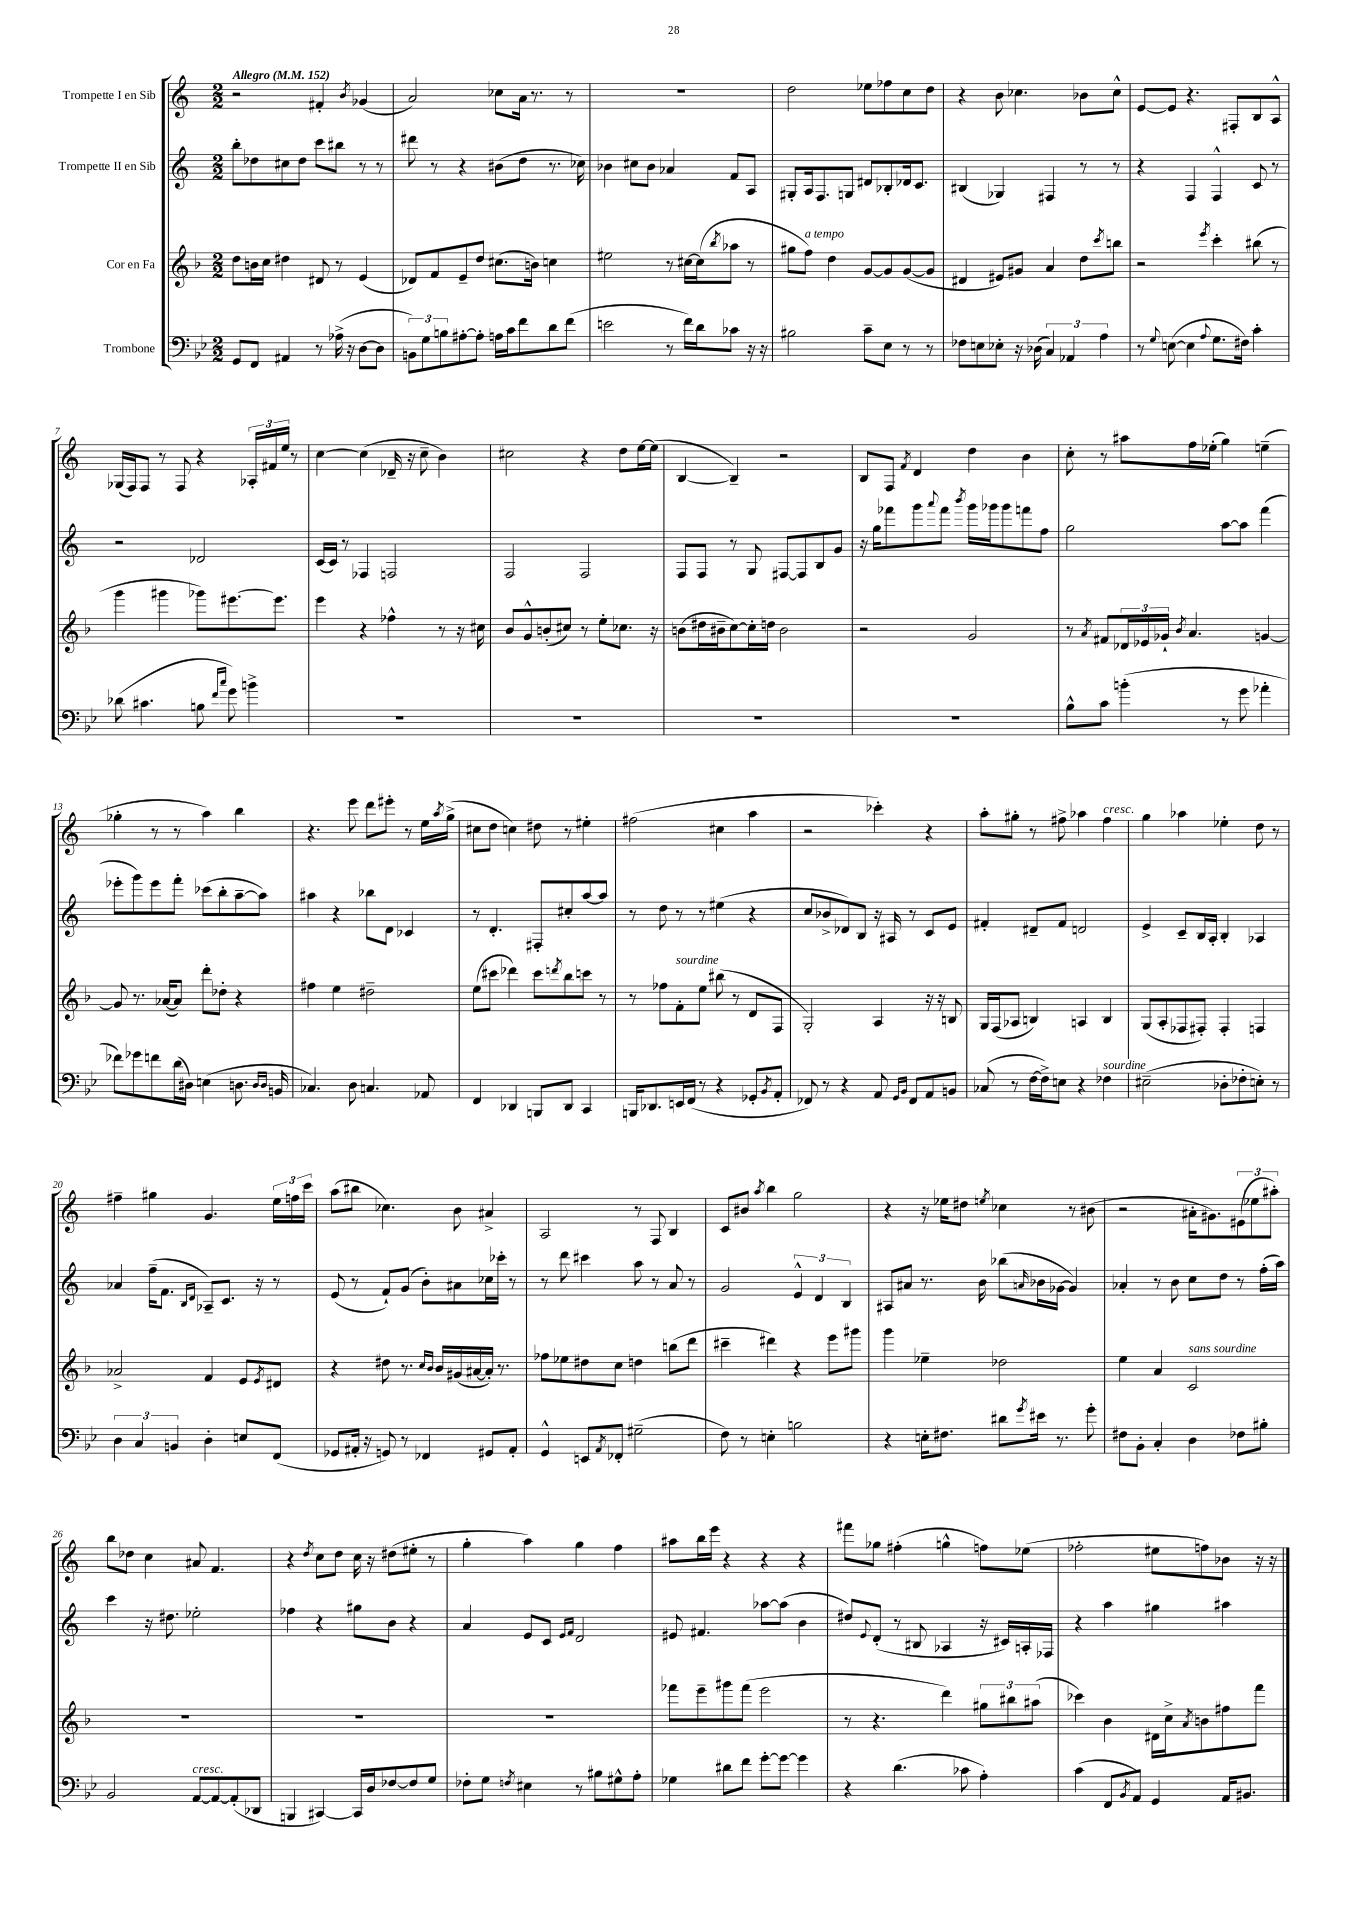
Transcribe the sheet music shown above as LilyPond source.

<<
\new StaffGroup <<
\new Staff = "s0" \with { instrumentName = "Trompette I en Sib" } {
    \clef treble \key c \major \numericTimeSignature \time 2/2 \tempo "Allegro" 4 = 152
    r2 fis'4-. \acciaccatura { b'8 } ges'4( |
    a'2) ces''8 a'16 r8. r8 |
    R1 |
    d''2 ees''8 fes''8 c''8 d''8 |
    r4 b'8 ces''4. bes'8 ces''8-^ |
    e'8~ e'8 r4. fis8-. b8 a8-^ |
    ges16( f16) f8 r8 f8 r4 \tuplet 3/2 { aes16-. fis'16 e''16 } r8 |
    c''4~ c''4( des'16-- r16 c''8-- b'4) |
    cis''2 r4 d''8 e''16~ e''16( |
    b4~ b4--) r2 |
    b8 f8 \acciaccatura { f'8 } d'4 d''4 b'4 |
    c''8-. r8 ais''8 f''16 ees''16-.( g''4) e''4--( |
    ges''4-. r8 r8 a''4) b''4 |
    r4. e'''8 d'''8 eis'''8-. r8 e''16 \acciaccatura { a''8 } g''16->( |
    cis''8 d''8 c''4) dis''8 r8 eis''4-. |
    fis''2( cis''4 a''4 |
    r2 ces'''4-.) r4 |
    a''8-. gis''8-. r8 fis''8-> aes''4 fis''4^\markup { \italic "cresc." } |
    g''4 aes''4 ees''4-. d''8 r8 |
    fis''4-- gis''4 g'4. \tuplet 3/2 { e''16 f''16 c'''16 } |
    a''8( bis''8 ces''4.) b'8 ais'4-> |
    a2 r8 f8 b4 |
    c'8 bis'8 \acciaccatura { a''8 } b''4 g''2 |
    r4 r16 ees''16 dis''8 \acciaccatura { e''8 } ces''4 r8 bis'8( |
    r2 ais'16-. gis'8.) \tuplet 3/2 { eis'8( ees''8 ais''8-.) } |
    b''8 des''8 c''4 ais'8 f'4. |
    r4 \acciaccatura { d''8 } c''8 d''8 c''16 r16 dis''8( eis''8-. r8 |
    g''4-. a''4) g''4 f''4 |
    ais''8 b''16 e'''16 r4 r4 r4 |
    fis'''8 ges''8 fis''4-.( g''4-^ f''8) ees''8( |
    fes''2-. eis''8 f''8) bes'8 r16 r16 \bar "|." |
}
\new Staff = "s1" \with { instrumentName = "Trompette II en Sib" } {
    \clef treble \key c \major \numericTimeSignature \time 2/2
    b''8-. des''8 cis''8 des''8 c'''8 bis''8 r8 r8 |
    dis'''8 r8 r4 bis'8( d''8 r8. ces''16) |
    bes'4 cis''8 bes'8 aes'4 f'8 a8 |
    gis8-. a16 f8. g8 dis'8 bes8-. des'16 c'8. |
    bis4( ges4) fis4 r8 r8 |
    r4 f4 f4-^ c'8 r8 |
    r2 des'2 |
    c'16( c'16) r8 fes4 f2 |
    f2 f2 |
    f8 f8 r8 g8 fis8~ fis8 b8 g'8 |
    r16 g''16 fes'''8 g'''8 \appoggiatura { a'''8 } fes'''8 \acciaccatura { b'''8 } g'''16 ges'''16 ges'''8 f'''8 f''8 |
    g''2 a''8~ a''8 f'''4( |
    ees'''8-. g'''8) ees'''8 f'''8-. ces'''8( b''8-. a''8~-- a''8) |
    ais''4 r4 bes''8 d'8 ces'4 |
    r8 d'4.-. fis8-. cis''8-. a''8~ a''8 |
    r8 d''8 r8 r8 eis''4( r4 |
    c''8 bes'8-> des'8) b8 r16 ais16 r8 c'8 e'8 |
    fis'4-. dis'8-- fis'8 d'2 |
    e'4-> c'8-- b16 a16-. b4-. aes4 |
    aes'4 f''16--( f'8. \grace { b16 d'16 } aes8--) c'8. r16 r8 |
    e'8( r8 f'8-!) g'8( b'8-.) ais'8 ces''16 ces'''16-. r8 |
    r8 d'''8 cis'''4 a''8 r8 a'8 r8 |
    g'2 \tuplet 3/2 { e'4-^ d'4 b4 } |
    ais8 ais'8 r8. b'16 bes''8( \grace { a'16 } bes'16 ges'16~ ges'4) |
    aes'4-. r8 b'8 c''8 d''8 r8 f''16-.( a''16) |
    c'''4 r16 dis''8. ees''2-. |
    fes''4 r4 gis''8 b'8 r4 |
    a'4 e'8 c'8 \grace { e'16 f'16 } d'2 |
    eis'8 fis'4. aes''8~ aes''8( b'4 |
    dis''8) \appoggiatura { e'8 } d'8-.( r8 bis8 aes4 r16 cis'16) a16-. fes16 |
    r4 a''4 gis''4 ais''4 \bar "|." |
}
\new Staff = "s2" \with { instrumentName = "Cor en Fa" } {
    \clef treble \key f \major \numericTimeSignature \time 2/2
    d''8 b'16 c''16 dis''4 dis'8 r8 e'4( |
    des'8) f'8 e'8-- d''8 cis''8.( b'16) c''4 |
    eis''2 r8 cis''16~ cis''16( \acciaccatura { bes''8 } aes''8 r8 |
    gis''8 f''8^\markup { \italic "a tempo" }) d''4 g'8~ g'8 g'8~( g'8 |
    dis'4 eis'8) gis'8 a'4 d''8 \acciaccatura { c'''8 } b''8 |
    r2 \acciaccatura { e'''8 } c'''4-. bis''8( r8 |
    g'''4 gis'''4 ges'''8) eis'''8.~ eis'''8. |
    e'''4 r4 fes''4-^ r8 r16 cis''16 |
    bes'8 g'8-^ b'8-.( cis''8) r8 e''8-. ces''8. r16 |
    b'8( dis''16 bis'16-- c''8~) c''16-. d''16 bis'2 |
    r2 g'2 |
    r8 \acciaccatura { a'8 } fis'8 \tuplet 3/2 { des'16 ees'16 ges'16-! } \acciaccatura { bes'8 } a'4. g'4~ |
    g'8 r8. aes'16~( aes'8) d'''8-. des''8-. r4 |
    fis''4 e''4 dis''2-- |
    e''8( cis'''8 des'''4) cis'''8 \acciaccatura { d'''8 } bes''8 c'''8 r8 |
    r8 fes''8 f'8-.^\markup { \italic "sourdine" } e''8 bis''8( r8 d'8 f8 |
    g2-.) a4 r16 r16 b8 |
    g16 f16( aes8 b4) a4 b4 |
    g8( a8-. fes8 fis8-.) fis4-. f4 |
    aes'2-> f'4 e'8 \acciaccatura { e'8 } dis'8 |
    r4 dis''8 r8. \grace { c''16 bes'16 } bes'16 gis'16( ais'16~ ais'16-.) r8. |
    fes''8 ees''8 dis''8 c''8 d''4 b''8( d'''8 |
    cis'''4-- dis'''4) r4 e'''8 gis'''8 |
    g'''4 ees''4-- des''2 |
    e''4 a'4 c'2^\markup { \italic "sans sourdine" } |
    R1 |
    R1 |
    R1 |
    fes'''8 e'''8-- gis'''8 fes'''8( e'''2 |
    r8 r4. d'''4) \tuplet 3/2 { gis''8 bis''8 ais''8( } |
    ces'''4) bes'4 dis'16 c''16-> \acciaccatura { a'8 } b'8 fis''8 f'''8 \bar "|." |
}
\new Staff = "s3" \with { instrumentName = "Trombone" } {
    \clef bass \key bes \major \numericTimeSignature \time 2/2
    g,8 f,8 ais,4 r8 aes16->( r16 d8~ d8 |
    \tuplet 3/2 { b,8) g8 b8 } ais8~-. ais8-. a16 c'16 f'8 d'8 f'8( |
    e'2 r8 f'16) d'16 ces'8 r16 r16 |
    bis2 c'8-- ees8 r8 r8 |
    fes8 e8 ees8-. r16 des16( \tuplet 3/2 { c4) aes,4 a4 } |
    r8 \appoggiatura { g8 } e8~( e4 \appoggiatura { a8 } g8. fis16) c'4-. |
    des'8( cis'4. b8 \grace { f'16 c''16 } g'8) b'4-> |
    R1 |
    R1 |
    R1 |
    R1 |
    bes8-^ c'8 b'4-.( r8 g'8 aes'4-. |
    fes'8) ges'8 f'8 d'16( dis16) e4( d8. \grace { d16 d16 } b,16 |
    ces4.) d8 c4. aes,8 |
    f,4 des,4 b,,8 des,8 c,4 |
    b,,16 des,8. e,16 f,16( r8 r4 ges,8-. \acciaccatura { bes,8 } a,8-. |
    fes,8) r8 r4 a,8 \grace { g,16 bes,16 } fes,8 a,8 b,8 |
    ces8( r8 f16~ f16->) e8 r4 fes4^\markup { \italic "sourdine" } |
    eis2--( des8-. fes8-. e8-.) r8 |
    \tuplet 3/2 { d4 c4 b,4 } d4-. e8 f,8( |
    ges,8 ais,16-. r16 g,8) r8 fes,4 gis,8 ais,8-. |
    g,4-^ e,8 \acciaccatura { a,8 } fes,8-. gis2--( |
    f8) r8 e4-. b2 |
    r4 e16-. fis8. dis'8 \acciaccatura { g'8 } eis'16 r8. g'8-. |
    fis8 bes,8-. c4-. d4 fes8 bis8-. |
    bes,2 a,8~^\markup { \italic "cresc." } a,8~ a,8-.( des,8 |
    b,,4 cis,4~) cis,16 d16 fes8~ fes8 g8 |
    fes8-. g8 \acciaccatura { f8 } eis4 r8 bis8 gis8-^ a8-. |
    ges4 dis'8 f'8 g'8~-. g'8~ g'4 |
    r4 d'4.( ces'8 a4-.) |
    c'4( f,8 \acciaccatura { bes,8 } a,8) g,4 a,16 bis,8. \bar "|." |
}
>>
>>
